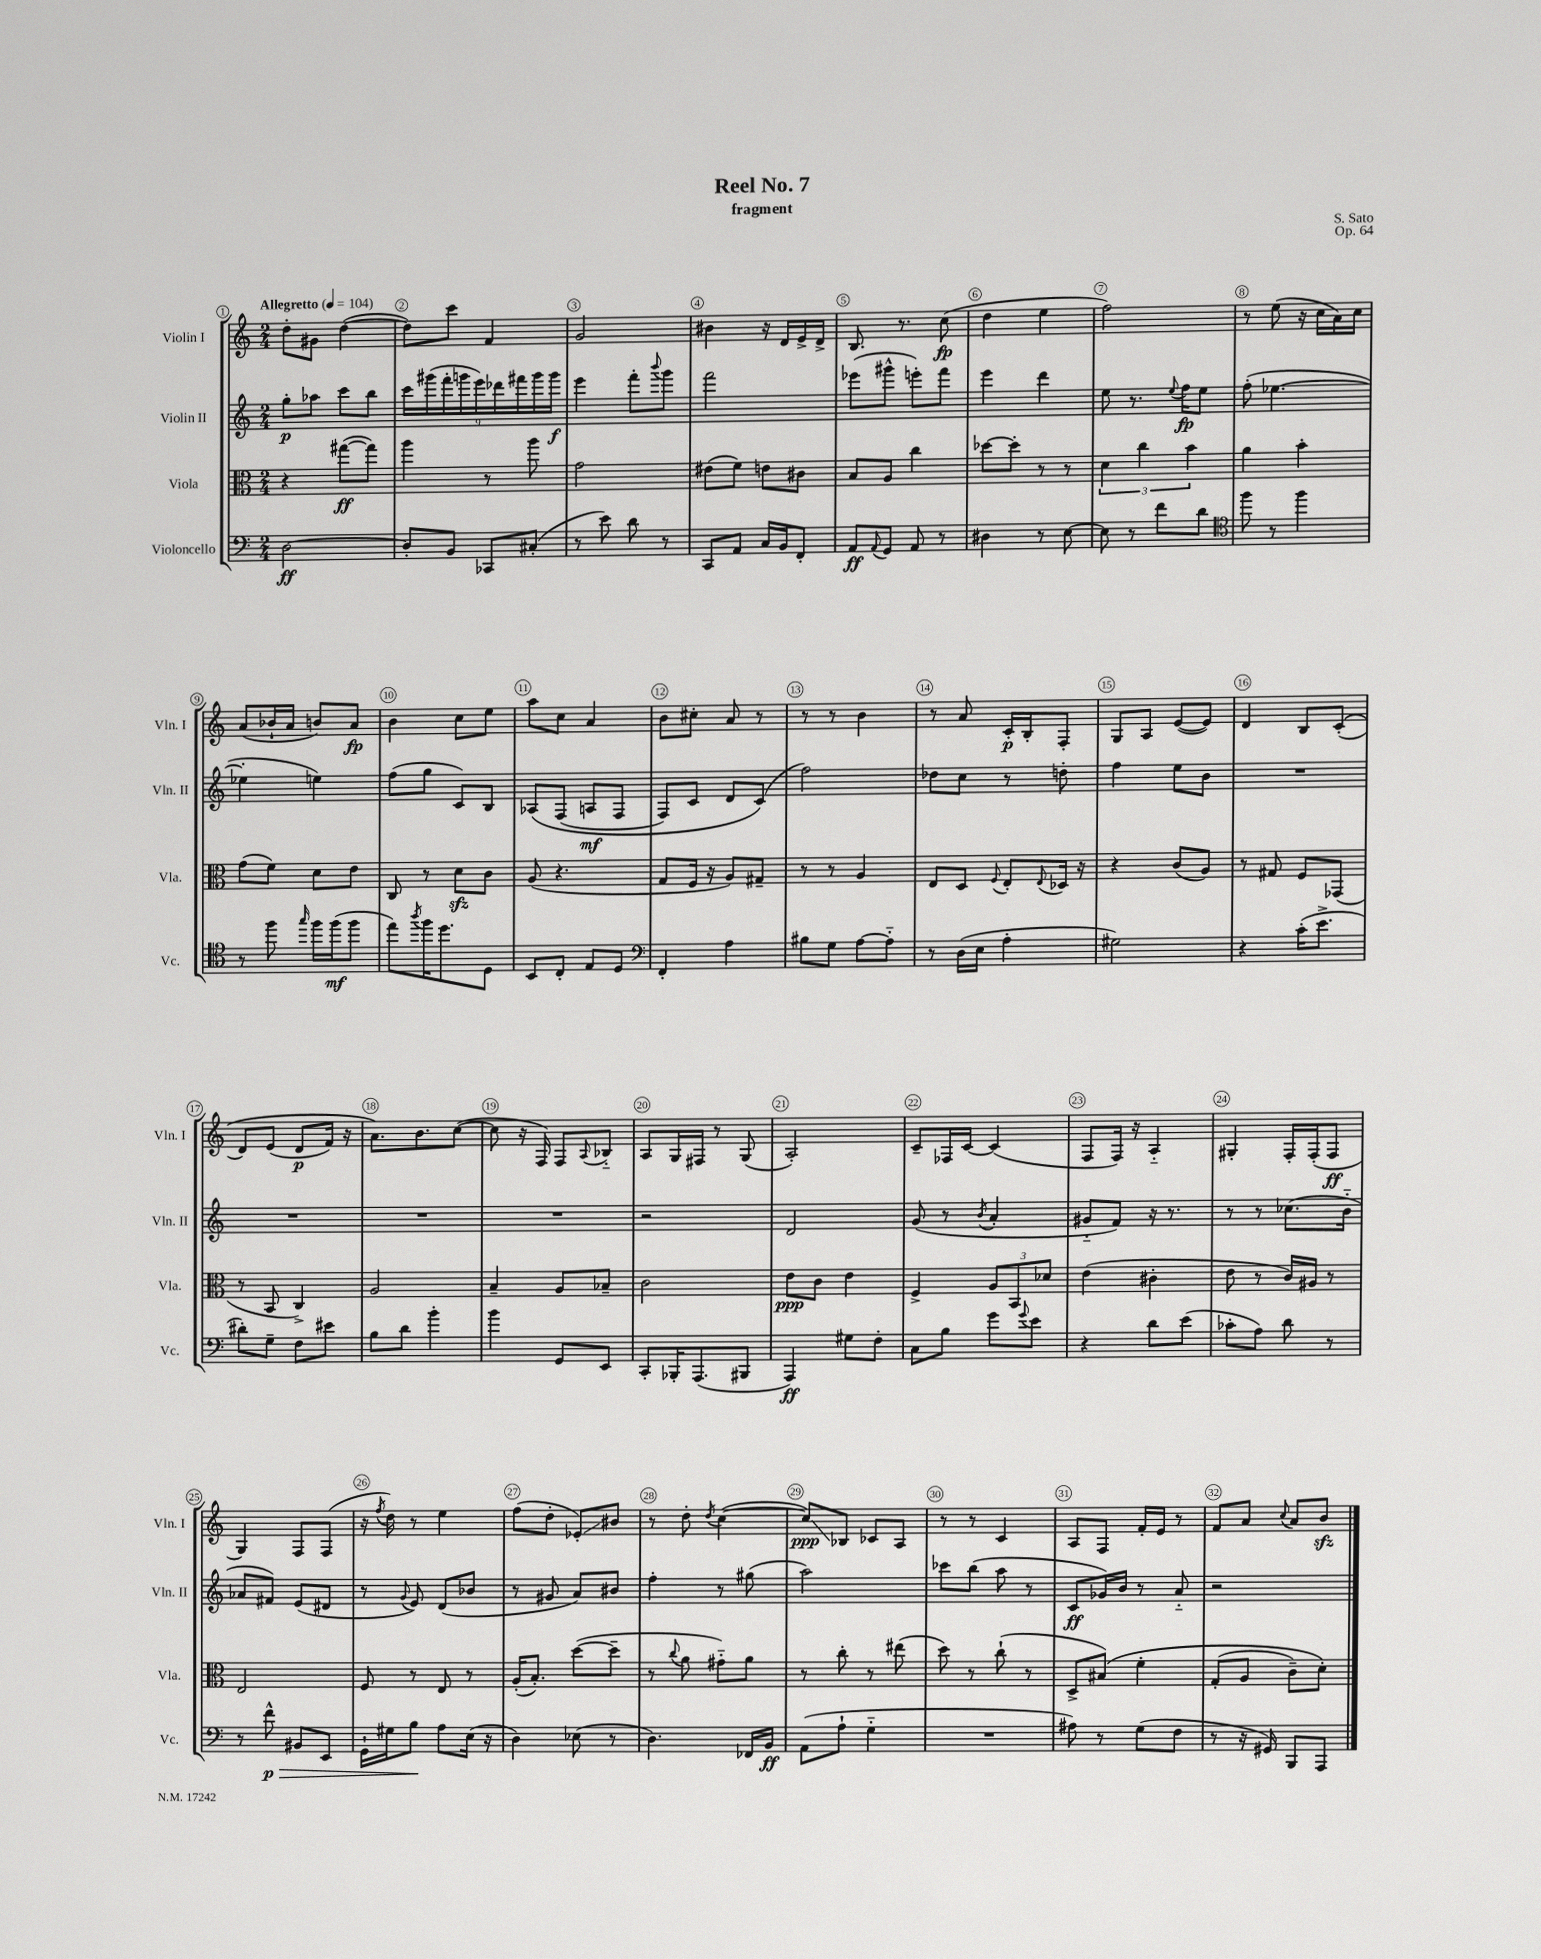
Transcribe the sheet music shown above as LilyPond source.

\header { title = "Reel No. 7" composer = "S. Sato" subtitle = "fragment" opus = "Op. 64" }
<<
\new StaffGroup <<
\new Staff = "s0" \with { instrumentName = "Violin I" shortInstrumentName = "Vln. I" } {
    \clef treble \key c \major \numericTimeSignature \time 2/4 \tempo "Allegretto" 4 = 104
    d''8-. gis'8 d''4~( |
    d''8) c'''8 f'4 |
    g'2 |
    bis'4 r16 d'16 e'16-> d'16-> |
    b8. r8. c''8\fp( |
    d''4 e''4 |
    f''2) |
    r8 e''8( r16 c''16 a'16) c''16 |
    a'8( bes'16-! a'16 b'8) a'8\fp |
    b'4 c''8 e''8 |
    a''8 c''8 a'4 |
    b'8 cis''8-. a'8 r8 |
    r8 r8 b'4 |
    r8 a'8 c'16-.\p b16-. f8-. |
    g8 a8 e'8~( e'8) |
    d'4 b8 c'8-.(\( |
    d'8) e'8( d'8\p f'16) r16 |
    a'8.\) b'8. c''8~( |
    c''8 r16 f16) f8 \appoggiatura { a8 } bes8-_ |
    a8 g16 fis16 r8 g8( |
    a2-.) |
    c'8-- fes16 c'16~ c'4( |
    f8 f16) r16 a4-_ |
    gis4-. f16-. f16-.( f8\ff |
    g4) f8 f8( |
    r16 \acciaccatura { f''8 } d''16) r8 e''4 |
    f''8( d''8-. ees'8-.\glissando) bis'8 |
    r8 d''8-. \acciaccatura { d''8 } c''4~( |
    c''8\glissando\ppp) bes8 ces'8 a8 |
    r8 r8 c'4 |
    a8 f8 f'16-. e'16 r8 |
    f'8 a'8 \appoggiatura { c''8 } a'8 b'8\sfz \bar "|." |
}
\new Staff = "s1" \with { instrumentName = "Violin II" shortInstrumentName = "Vln. II" } {
    \clef treble \key c \major \numericTimeSignature \time 2/4
    g''8-.\p aes''8 c'''8 b''8 |
    \tuplet 9/8 { c'''16 gis'''16( f'''16-. g'''16 e'''16) des'''16 fis'''16 g'''16 g'''16\f } |
    e'''4 f'''8-. \appoggiatura { b'''8 } g'''8 |
    f'''2 |
    ees'''8( gis'''8-^ e'''8-.) f'''8 |
    e'''4 d'''4 |
    e''8 r8. \appoggiatura { e''8 } f''16\fp e''8 |
    f''8-.( ees''4.~ |
    ees''4-. e''4) |
    f''8( g''8 c'8) b8 |
    aes8\( f8( a8\mf f8 |
    f8) c'8 d'8 c'8(\) |
    f''2) |
    des''8 c''8 r8 d''8-. |
    f''4 e''8 b'8 |
    R2 |
    R2 |
    R2 |
    R2 |
    r2 |
    d'2 |
    g'8( r8 \acciaccatura { b'8 } a'4-. |
    gis'8-_ f'8) r16 r8. |
    r8 r8 ces''8.( b'16-_ |
    aes'8 fis'8) e'8( dis'8 |
    r8 \appoggiatura { g'8 } e'8) d'8( bes'8 |
    r8 gis'8 a'8) bis'8 |
    f''4-. r8 gis''8( |
    a''2) |
    ces'''8 b''8( a''8 r8 |
    c'8\ff ges'16) b'16 r8 a'8-_ |
    r2 \bar "|." |
}
\new Staff = "s2" \with { instrumentName = "Viola" shortInstrumentName = "Vla." } {
    \clef alto \key c \major \numericTimeSignature \time 2/4
    r4 gis''8~\ff( gis''8) |
    a''4 r8 a''8 |
    g'2 |
    eis'8( f'8) e'8 cis'8 |
    b8 a8 c''4 |
    des''8~ des''8-. r8 r8 |
    \tuplet 3/2 { d'4 c''4 b'4 } |
    a'4 b'4-. |
    g'8( f'8) d'8 e'8 |
    c8 r8 d'8\sfz c'8 |
    a8( r4. |
    g8 f16 r16 a8) gis8-- |
    r8 r8 a4 |
    e8 d8 \appoggiatura { f8 } e8-. \appoggiatura { e8 } des16 r16 |
    r4 c'8( a8) |
    r8 gis8 f8 ges,8( |
    r8 b,8 c4->) |
    a2 |
    b4-- a8 bes8-- |
    c'2 |
    e'8\ppp c'8 e'4 |
    f4-> \tuplet 3/2 { a8 b,8 des'8 } |
    e'4( cis'4-. |
    e'8 r8 c'16) ais16 r8 |
    e2 |
    f8 r8 e8 r8 |
    a16-.( b8.-.) d''8~( d''8-- |
    r8 \appoggiatura { c''8 } a'8 gis'8-_) a'8 |
    r8 c''8-. r8 eis''8( |
    d''8) r8 c''8-!( r8 |
    d8-> bis8)\( f'4-. |
    g8-.( a8 c'8--) d'8-.\) \bar "|." |
}
\new Staff = "s3" \with { instrumentName = "Violoncello" shortInstrumentName = "Vc." } {
    \clef bass \key c \major \numericTimeSignature \time 2/4
    d2~\ff |
    d8-. b,8 ces,8 cis8-.( |
    r8 e'8) d'8 r8 |
    c,8 a,8 c16 b,16 f,8-. |
    a,8\ff \appoggiatura { a,8 } g,8 a,8 r8 |
    dis4 r8 e8~ |
    e8 r8 f'8 d'8 |
    \clef tenor f''8 r8 f''4 |
    r8 f''8 \grace { g''16 } f''16 f''16\mf( f''8 |
    e''8) \acciaccatura { a''8 } f''16 d''8. d8 |
    b,8 c8-. e8 d8 |
    \clef bass f,4-. a4 |
    bis8 g8 a8~ a8-_ |
    r8 d16( e16 a4-. |
    gis2) |
    r4 c'16-.( e'8.-> |
    dis'8-.) g8-- f8 eis'8 |
    b8 d'8 b'4-. |
    b'4 g,8 e,8 |
    c,8-. bes,,16-. a,,8.( bis,,8 |
    a,,4\ff) gis8 f8-. |
    c8 b8 g'8 \appoggiatura { g'8 } e'8 |
    r4 d'8 e'8( |
    ces'8-. a8) d'8 r8 |
    r8 f'8-^\p\> bis,8 e,8 |
    g,16-! gis16 b8\! a8 e16( r16 |
    d4) ees8( r8 |
    d4.) fes,16 b,16\ff |
    a,8( a8-! g4-_ |
    R2 |
    ais8) r8 g8( f8 |
    r8 r16 gis,16) b,,8 a,,8 \bar "|." |
}
>>
>>
\layout { \context { \Score \override BarNumber.break-visibility = ##(#f #t #t) barNumberVisibility = #all-bar-numbers-visible \override BarNumber.stencil = #(make-stencil-circler 0.1 0.3 ly:text-interface::print) } }
